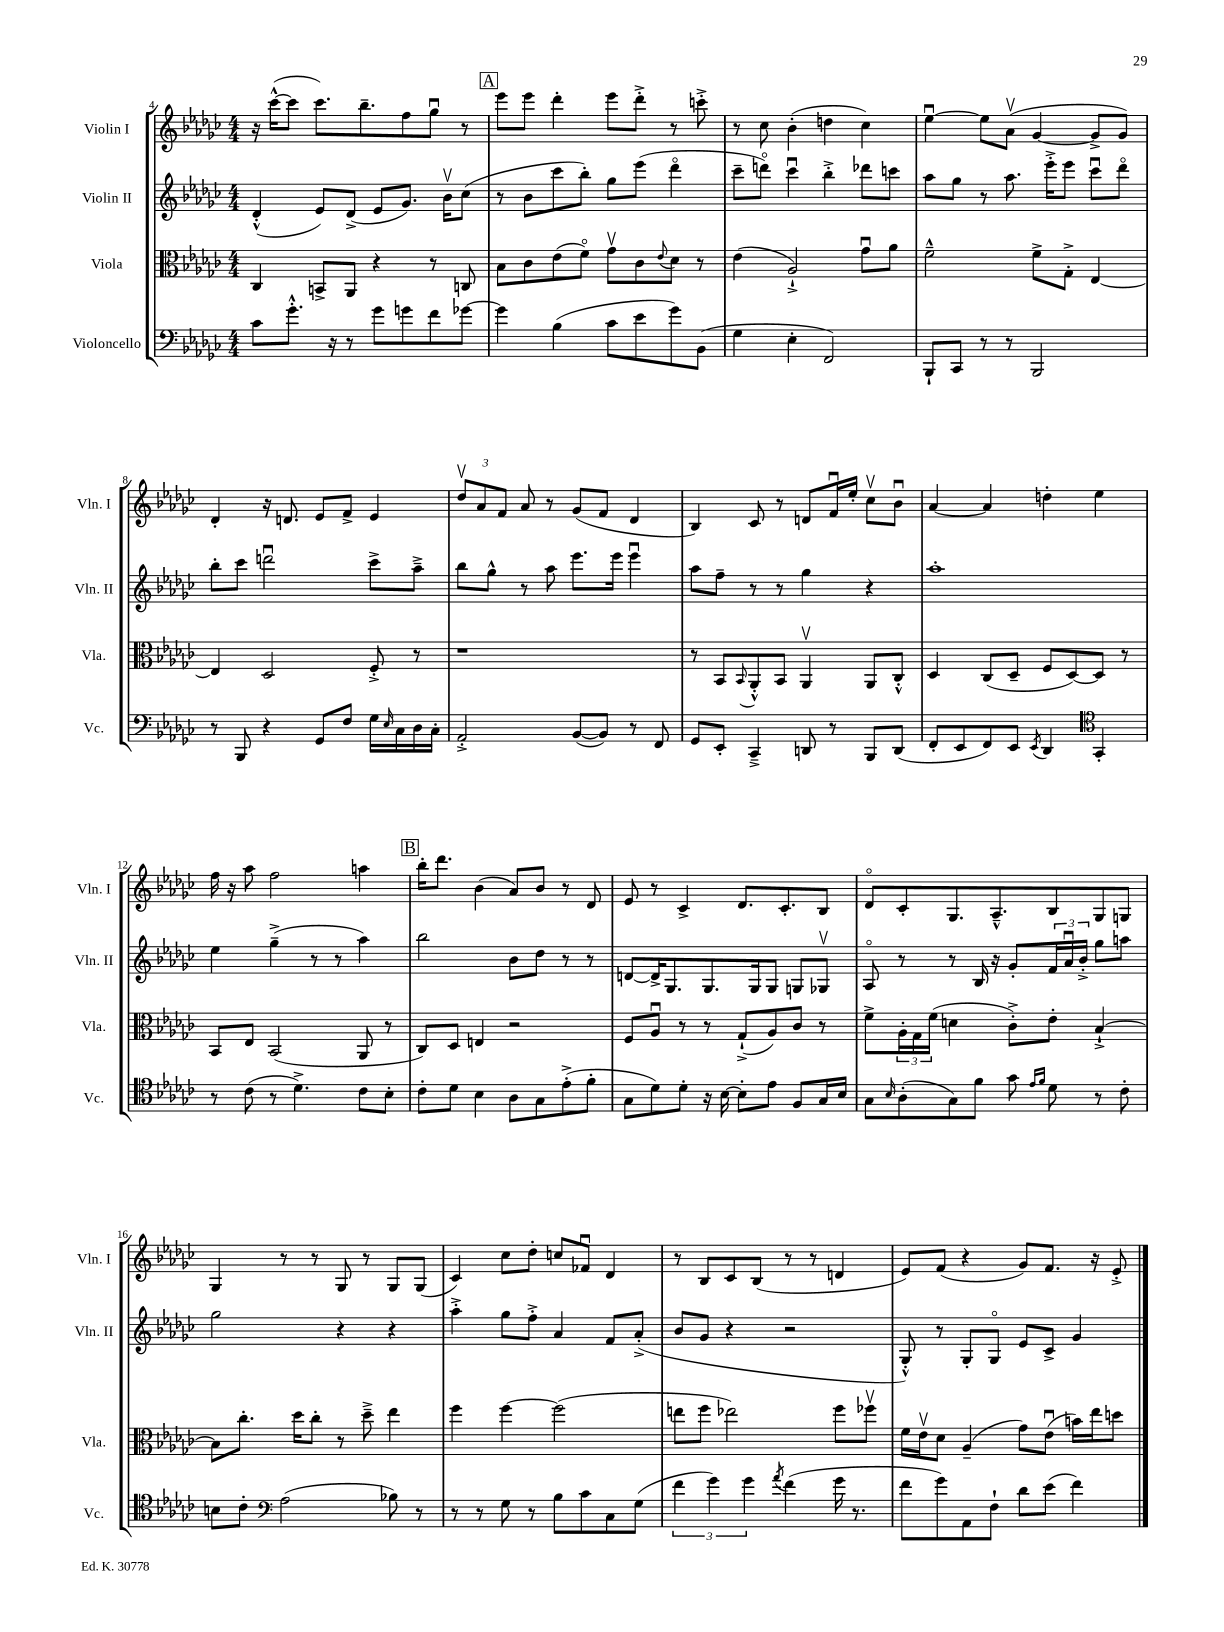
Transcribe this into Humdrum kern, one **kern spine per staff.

**kern	**kern	**kern	**kern
*part4	*part3	*part2	*part1
*staff4	*staff3	*staff2	*staff1
*I"Violoncello	*I"Viola	*I"Violin II	*I"Violin I
*I'Vc.	*I'Vla.	*I'Vln. II	*I'Vln. I
*clefF4	*clefC3	*clefG2	*clefG2
*k[b-e-a-d-g-c-]	*k[b-e-a-d-g-c-]	*k[b-e-a-d-g-c-]	*k[b-e-a-d-g-c-]
*M4/4	*M4/4	*M4/4	*M4/4
=4	=4	=4	=4
8c-\L	4C-/	(4d-'^^/	16r
.	.	.	([16ccc-^^\KL
8.g-'^^\J	.	.	8ccc-\J]
.	8BBn^/L	8e-/L)	8.ccc-\L)
16r	.	.	.
8r	8AA-/J	(8d-^/J	.
.	.	.	8.bb-~\
8g-\L	4r	8e-/L	.
8gn\	.	8.g-/J)	8ff\
8f\	8r	.	8gg-u\J
.	.	16b-v\KL	.
[8g-X\J	8Cn/	(8cc-\J	8r
!!LO:REH:place=s1:t=A
=5	=5	=5	=5
4g-\]	8B-\L	8r	8eee-\L
.	8c-\	8b-\L	8eee-\J
(4B-\	(8e-\	8ccc-\	4ddd-'\
.	8f\J)	8bb-'\J)	.
8c-\L	8g-v\L	8gg-\L	8eee-\L
8e-\	8c-\	(8eee-\J	8ddd-'^\J
.	8qqe-/	.	.
8g-\)	8d-\J	4ddd-\	8r
(8BB-\J	8r	.	8cccn'^\
=6	=6	=6	=6
4G-\	(4e-\	8ccc-~\L	8r
.	.	8dddn\J)	8cc-\
4E-'\	2A-`^/)	4ccc-u\	(4b-'\
2FF/)	.	4bb-'^\	4ddn\
.	8g-u\L	8ddd-X\L	4cc-\)
.	8a-\J	8cccn\J	.
=7	=7	=7	=7
8BBB-`/L	2f~^^\	8aa-\L	[4ee-u\
8CC-/J	.	8gg-\J	.
8r	.	8r	8ee-\L]
8r	.	8.aa-\	(8a-v\J
2BBB-/	8f^\L	.	[4g-/
.	.	16eee-'^\KL	.
.	8G-'^\J	8eee-\J	.
.	[4E-/	8ccc-u\L	8g-^/L]
.	.	8ddd-\J	8g-/J)
!!LO:LB:g=z
=8	=8	=8	=8
8r	4E-/]	8bb-'\L	4d-'/
8BBB-/	.	8ccc-\J	.
4r	2D-/	2dddnu\	16r
.	.	.	8.dn/
8GG-/L	.	.	8e-/L
8F/J	.	.	8f^/J
16G-\LL	8F'^/	8ccc-^\L	4e-/
16qqE-/	.	.	.
16C-\	.	.	.
16D-\	8r	8aa-~^\J	.
16C-'\JJ	.	.	.
=9	=9	=9	=9
2AA-'^/	1r	8bb-\L	12dd-v/L
.	.	.	12a-/
.	.	8gg-^^\J	.
.	.	.	12f/J
.	.	8r	8a-/
.	.	8aa-\	8r
([8BB-/L	.	8.eee-\L	(8g-/L
8BB-/J])	.	.	8f/J
.	.	16eee-\Jk	.
8r	.	4eee-u\	4d-/
8FF/	.	.	.
=10	=10	=10	=10
8GG-/L	8r	8aa-\L	4B-/)
8EE-'/J	8BB-/L	8ff~\J	.
.	8qqBB-/	.	.
4CC-~^/	8AA-'^^/	8r	8c-/
.	8BB-/J	8r	8r
8DDn/	4AA-v/	4gg-\	8dn/L
8r	.	.	16fu/L
.	.	.	16ee-'/JJ
8BBB-/L	8AA-/L	4r	8cc-v\L
(8DD/J	8C-'^^/J	.	8b-u\J
=11	=11	=11	=11
8FF'/L	4D-/	1aa-'	[4a-/
8EE-/	.	.	.
8FF/)	(8C-/L	.	4a-/]
8EE-/J	8D-~/J	.	.
8qEE-/	.	.	.
4DD-/	8F/L	.	4ddn'\
.	[8D-/)	.	.
*clefC4	*	*	*
4GG-'/	8D-/J]	.	4ee-\
.	8r	.	.
!!LO:LB:g=z
=12	=12	=12	=12
8r	8BB-/L	4ee-\	16ff\
.	.	.	16r
(8c-\	8E-/J	.	8aa-\
8r	(2BB-/	(4gg-~^\	2ff\
4.d-^\)	.	.	.
.	.	8r	.
.	.	8r	.
8c-\L	8AA-/	4aa-\)	4aan\
8B-'\J	8r	.	.
!!LO:REH:place=s1:t=B
=13	=13	=13	=13
8c-'\L	8C-/L)	2bb-\	16bb-'\KL
.	.	.	8.ddd-\J
8d-\J	8D-/J	.	.
4B-\	4En/	.	(4b-\
8A-\L	2r	8b-\L	8a-/L)
8G-\	.	8dd-\J	8b-/J
(8e-'^\	.	8r	8r
8f'\J	.	8r	8d-/
=14	=14	=14	=14
8G-\L	8F/L	[8dn/L	8e-/
8d-\)	8A-u/J	16d^/K]	8r
.	.	8.G-/	.
8d-'\J	8r	.	4c-^/
16r	8r	8.G-/	.
[16B-\	.	.	.
8B-'\L]	(8G-`^/L	.	8.d-/L
.	.	16G-/k	.
8e-\J	8A-/)	8G-/J	.
.	.	.	8.c-'/
8F/L	8c-/J	8Gn/L	.
16G-/L	8r	8G-Xv/J	8B-/J
16B-/JJ	.	.	.
=15	=15	=15	=15
8G-\L	8f^\L	8A-/	8d-/L
16qqB-/	.	.	.
(8A-'\	24A-'\L	8r	8c-'/
.	24G-\	.	.
.	(24f\JJ	.	.
8G-\)	4dn\	8r	8.G-/
8f\J	.	16B-/	.
.	.	16r	8.A-~^^/
8g-\	8c-'^\L)	8g-'/L	.
16qqe-/LL	.	.	.
16qqf/JJ	.	.	.
8d-\	8e-'\J	24f/L	8B-/
.	.	24a-u/	.
.	.	24b-'^/JJ	.
8r	[4B-`^/	8gg-\L	8G-/
8c-'\	.	8aan\J	8Gn/J
!!LO:LB:g=z
=16	=16	=16	=16
8Bn\L	8B-\L]	2gg-\	4G-/
8c-'\J	8.cc-'\J	.	.
*clefF4	*	*	*
(2A-\	.	.	8r
.	16dd-\KL	.	.
.	8cc-'\J	.	8r
.	8r	4r	8G-/
.	8dd-~^\	.	8r
8B-X\)	4ee-\	4r	8G-/L
8r	.	.	(8G-/J
=17	=17	=17	=17
8r	4ff\	4aa-'^\	4c-/)
8r	.	.	.
8G-\	[4ff\	8gg-\L	8cc-\L
8r	.	8ff'^\J	8dd-'\J
8B-\L	(2ff\]	4a-/	8ccn/L
8c-\	.	.	8f-Xu/J
8C-\	.	8f/L	4d-/
(8G-\J	.	(8a-'^/J	.
=18	=18	=18	=18
6f\	8een\L	8b-/L	8r
.	8ff\J	8g-/J	8B-/L
6g-\)	.	.	.
.	2ee-X\)	4r	8c-/
6g-\	.	.	.
.	.	.	(8B-/J
8qa-/	.	.	.
(4f\	.	2r	8r
.	.	.	8r
16g-\	8ff\L	.	4dn/
8.r	.	.	.
.	8ff-Xv\J	.	.
=19	=19	=19	=19
8f\L	16f\LL	8G-'^^/)	8e-/L)
.	16e-v\J	.	.
8g-\)	8d-\J	8r	(8f/J
8AA-\	(4A-~/	8G-'/L	4r
8F`\J	.	8G-/J	.
8d-\L	8g-\L)	8e-/L	8g-/L)
(8e-\J	(8e-u\J	8c-^/J	8.f/J
4f\)	16bn\LL)	4g-/	.
.	16ee-\J	.	16r
.	8ddn\J	.	8e-'^/
==	==	==	==
*-	*-	*-	*-
